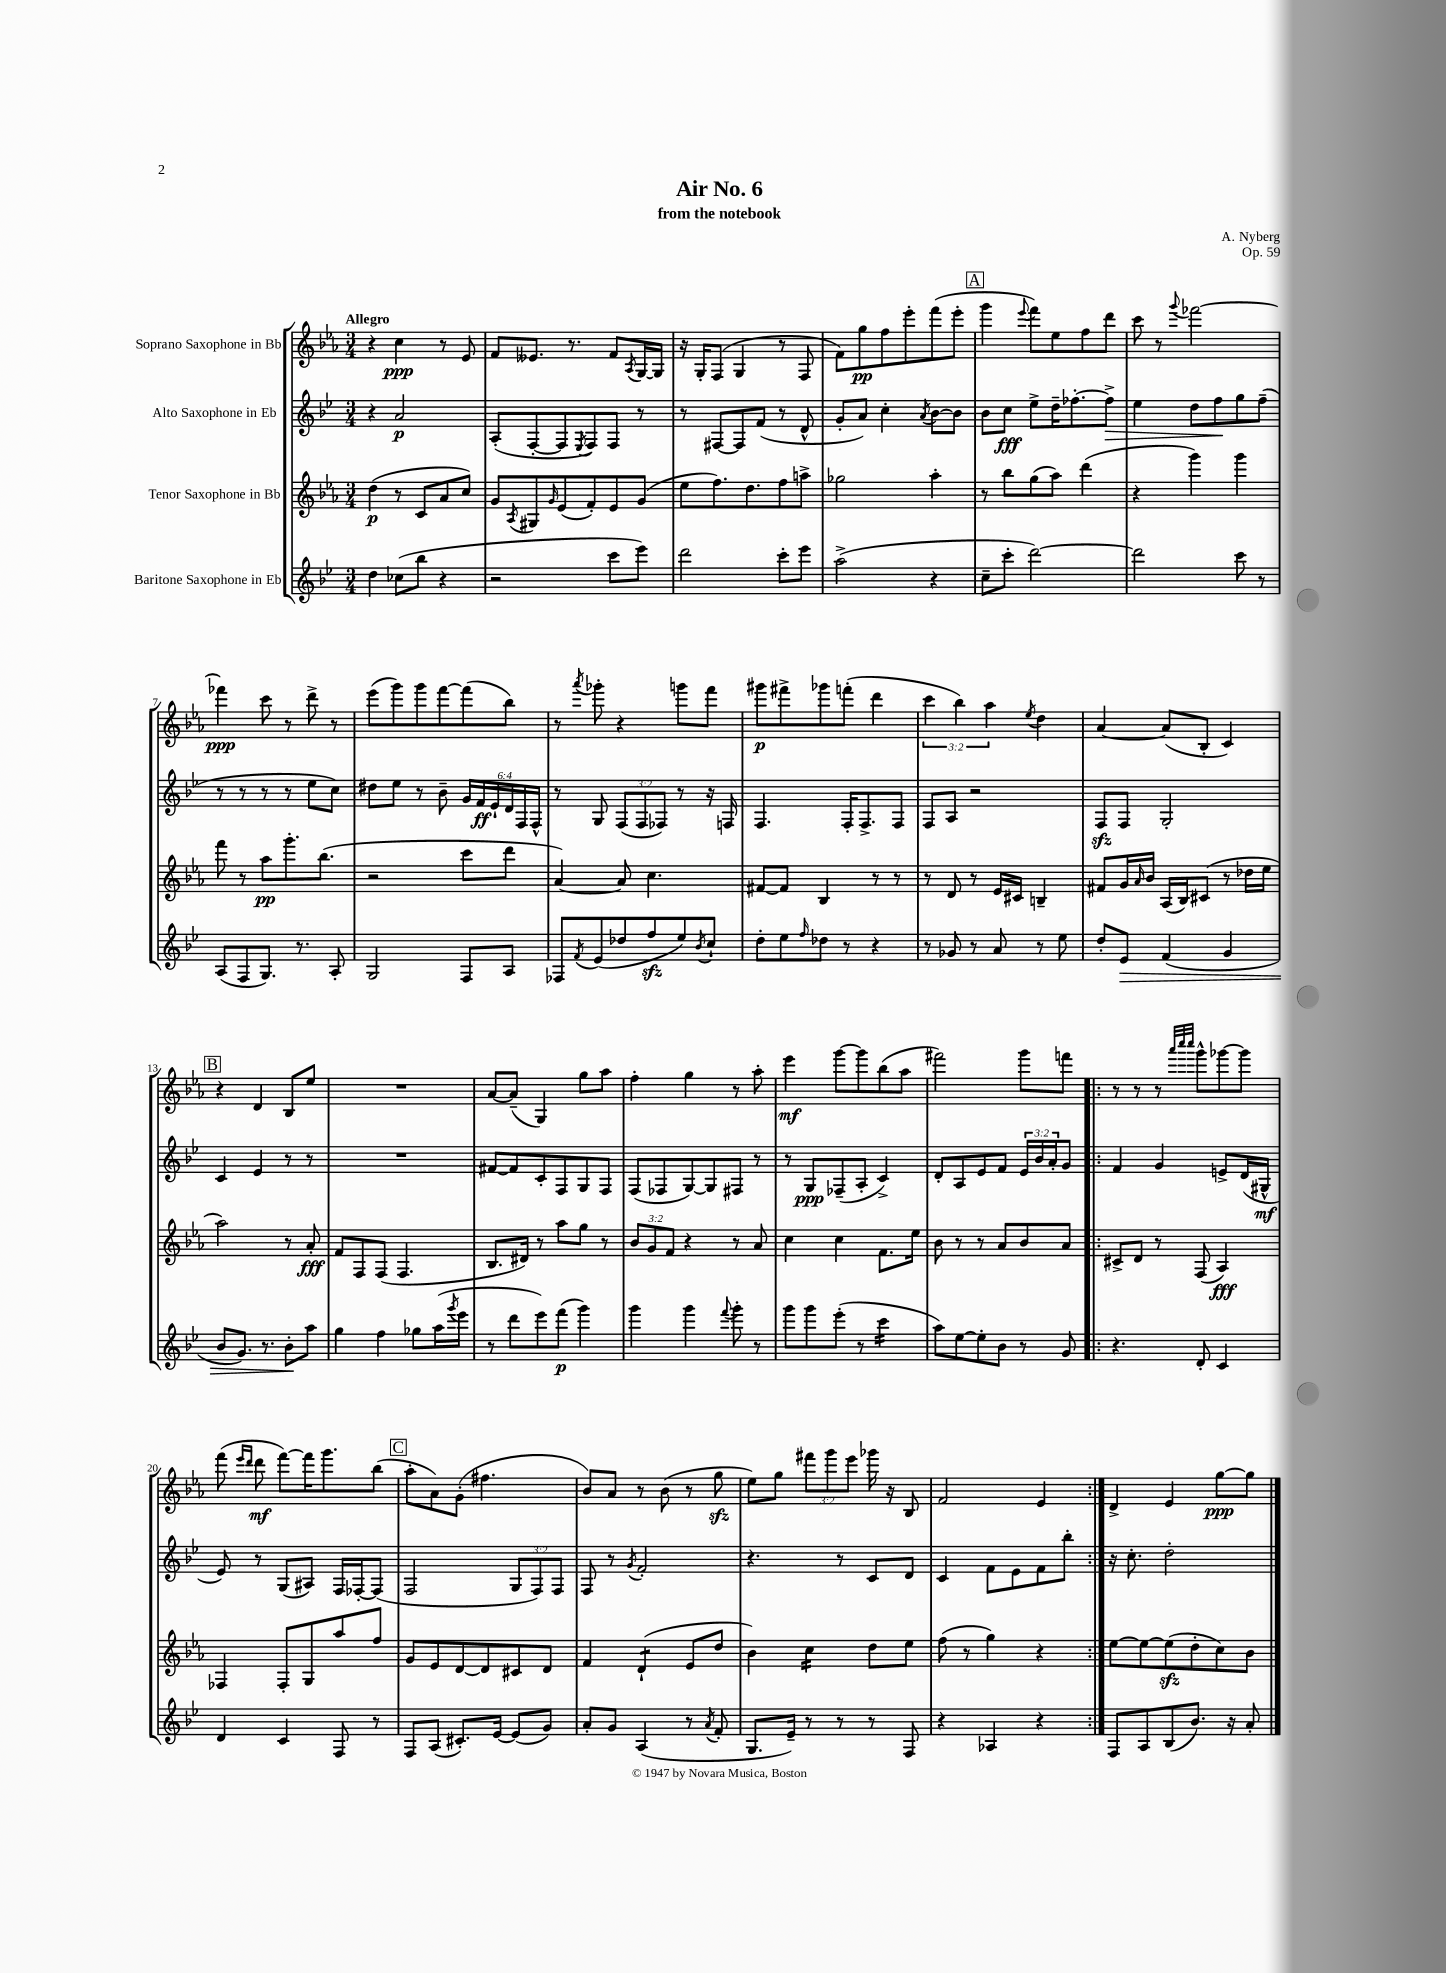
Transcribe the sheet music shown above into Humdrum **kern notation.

**kern	**kern	**kern	**kern
*staff4	*staff3	*staff2	*staff1
*clefG2	*clefG2	*clefG2	*clefG2
*k[b-e-]	*k[b-e-a-]	*k[b-e-]	*k[b-e-a-]
*M3/4	*M3/4	*M3/4	*M3/4
4dd	(4dd	4r	4r
(8cc-	8r	2a	4cc
8bb-	8c	.	.
4r	8a-	.	8r
.	8cc)	.	8e-
=	=	=	=
2r	8g	(8A'	8f
.	8qA-	.	.
.	8G#	[8F'	8.e--
.	16qqg	.	.
.	(8e-	8F]	.
.	.	.	8.r
.	.	8qE-	.
.	8f')	8F)	.
8ccc	8e-	8F	8f
.	.	.	8qA-
8eee-)	(8g	8r	[16G
.	.	.	16G]
=	=	=	=
2ddd	8ee-	8r	16r
.	.	.	16G'
.	8.ff)	[8F#	(8F
.	.	8F#]	4G
.	8.dd	.	.
.	.	(8f	.
8ccc'	8ff	8r	8r
8eee-	8aa^	8d^^	8F
=	=	=	=
(2aa^	2gg-	8g'	8f)
.	.	8a)	8gg
.	.	4cc'	8ff
.	.	.	8eee-'
.	.	8qa	.
4r	4aa-'	[8b-	(8fff
.	.	8b-]	8eee-'
=	=	=	=
8cc~	8r	8b-	4ggg
8ccc'	8bb-	8cc	.
.	.	.	8qqeee-
[2ddd)	(8gg	8ee-^	8fff)
.	8aa-)	16dd~	8ee-
.	.	[8.ff-'	.
.	(4ddd	.	8ff
.	.	8ff-^]	8ddd
=	=	=	=
2ddd]	4r	4ee-	8ccc
.	.	.	8r
.	.	.	8qqggg
.	4ggg)	8dd	[2fff-
.	.	8ff	.
8ccc	4ggg	8gg	.
8r	.	(8ff~	.
=	=	=	=
(8A	8fff	8r	4fff-]
8F	8r	8r	.
8.G)	8aa-	8r	8ccc
.	8.ggg'	8r	8r
8.r	.	.	.
.	.	8ee-	8ddd^
.	(8.bb-	.	.
8A'	.	8cc)	8r
=	=	=	=
2G	2r	8dd#	(8eee-
.	.	8ee-	8ggg)
.	.	8r	8ggg
.	.	8b-~	[8fff
8F	8ccc	24g	(8fff]
.	.	24f	.
.	.	24e-`	.
8A	8ddd	24d	8bb-)
.	.	24F	.
.	.	24F^^	.
=	=	=	=
8F-	[4a-)	8r	8r
8qf	.	.	8qaaa-
(8e-	.	8G	8ggg-'
8dd-	8a-]	(12F	4r
.	.	12F	.
8ff	4.cc	.	.
.	.	12F-)	.
8ee-)	.	8r	8ggg
8qb-	.	.	.
8cc`	.	16r	8fff
.	.	16F	.
=	=	=	=
8dd'	[8f#	4.F	8ggg#
8ee-	8f#]	.	8fff#^
16qqff	.	.	.
8dd-	4B-	.	8ggg-
8r	.	16F'	(8fff'
.	.	8.F^	.
4r	8r	.	4ddd
.	8r	8F	.
=	=	=	=
8r	8r	8F	6ccc
8g-	8d	8A	.
.	.	.	6bb-)
8r	8r	2r	.
.	.	.	6aa-
8a	16e-	.	.
.	16c#	.	.
.	.	.	8qee-
8r	4B~	.	4dd
8ee-	.	.	.
=	=	=	=
8dd'	8f#	8F	[4a-
8e-	16g	8F	.
.	16qqa-	.	.
.	16b-	.	.
(4f	(16A-	2G'	(8a-]
.	16B-)	.	.
.	(8c#	.	8B-'
4g	8r	.	4c)
.	16dd-	.	.
.	16ee-	.	.
=	=	=	=
8b-	2aa-)	4c	4r
8.g)	.	.	.
.	.	4e-	4d
8.r	.	.	.
8b-'	8r	8r	8B-
8aa	8a-'	8r	8ee-
=	=	=	=
4gg	8f	2.r	2.r
.	8F	.	.
4ff	(8F	.	.
.	4.F	.	.
8gg-	.	.	.
(16aa	.	.	.
8qggg	.	.	.
16eee-	.	.	.
=	=	=	=
8r	8.B-	[8f#	[8a-
8ddd	.	8f#]	(8a-~]
.	16d#)	.	.
8eee-)	8r	8c'	4G)
(8fff	8aa-	8F	.
4ggg)	8gg	8G	8gg
.	8r	8F	8aa-
=	=	=	=
4ggg	12b-	(8F	4ff'
.	12g	.	.
.	.	8F-	.
.	12f	.	.
4ggg	4r	[8G)	4gg
.	.	8G]	.
8qqfff	.	.	.
8ggg'	8r	8F#	8r
8r	8a-	8r	8aa-'
=	=	=	=
8ggg	4cc	8r	4eee-
8ggg	.	8G	.
(8eee-'	4cc	(8F-~	[8ggg
8r	.	8A'	8ggg]
4ccc	8.f	4c^)	(8bb-
.	.	.	8aa-
.	16ee-	.	.
=	=	=	=
8aa)	8b-	8d'	2fff#)
[8ee-	8r	8A	.
8ee-']	8r	8e-	.
8b-	8a-	8f	.
8r	8b-	24e-	8ggg
.	.	24b-	.
.	.	24a'	.
8g	8a-	8g	8fff
=!|:	=!|:	=!|:	=!|:
4.r	8c#^	4f	8r
.	8d	.	8r
.	8r	4g	8r
.	.	.	32qqaaa-
.	.	.	32qqcccc
.	.	.	32qqcccc
8d'	(8F	.	8ggg^^
4c	4A-)	8e^	[8ggg-
.	.	(16d	8ggg-]
.	.	16G#^^	.
=	=	=	=
4d	4F-	8e-)	(8fff
.	.	.	16qqeee-
.	.	.	16qqddd
.	.	8r	8ddd
4c	8F-'	(8G	[8fff)
.	8G	8A#)	16fff]
.	.	.	8.ggg
8F	8aa-	16F	.
.	.	[16F-'	.
8r	8ff	(8F-]	(8bb-
=	=	=	=
8F	8g	2F	8aa-'
(8A	8e-	.	8a-)
8.c#')	[8d	.	(8g'
.	8d]	.	4.ff#
[16e-	.	.	.
(8e-]	8c#	12G	.
.	.	12F)	.
8g)	8d	.	.
.	.	12F	.
=	=	=	=
8a'	4f	8F	8b-)
8g	.	8r	8a-
.	.	8qg	.
(4A	(4d`	2f'	8r
.	.	.	(8b-
8r	8e-	.	8r
8qa	.	.	.
8f'	8dd	.	8gg
=	=	=	=
8.G	4b-)	4.r	8ee-)
.	.	.	8gg
16e-~)	.	.	.
8r	4cc	.	12fff#
.	.	.	12ggg
8r	.	8r	.
.	.	.	12eee-
8r	8dd	8c	16ggg-
.	.	.	16r
8F	8ee-	8d	8B-
=	=	=	=
4r	(8ff	4c	2f
.	8r	.	.
4A-	4gg)	8f	.
.	.	8e-	.
4r	4r	8f	4e-
.	.	8bb-'	.
=:|!	=:|!	=:|!	=:|!
8F	[8ee-	16r	4d^
.	.	8.cc'	.
8A	8ee-_	.	.
(8B-	(8ee-]	2dd'	4e-
8.b-)	8dd'	.	.
.	8cc)	.	[8gg
16r	.	.	.
8a'	8b-	.	8gg]
==	==	==	==
*-	*-	*-	*-
